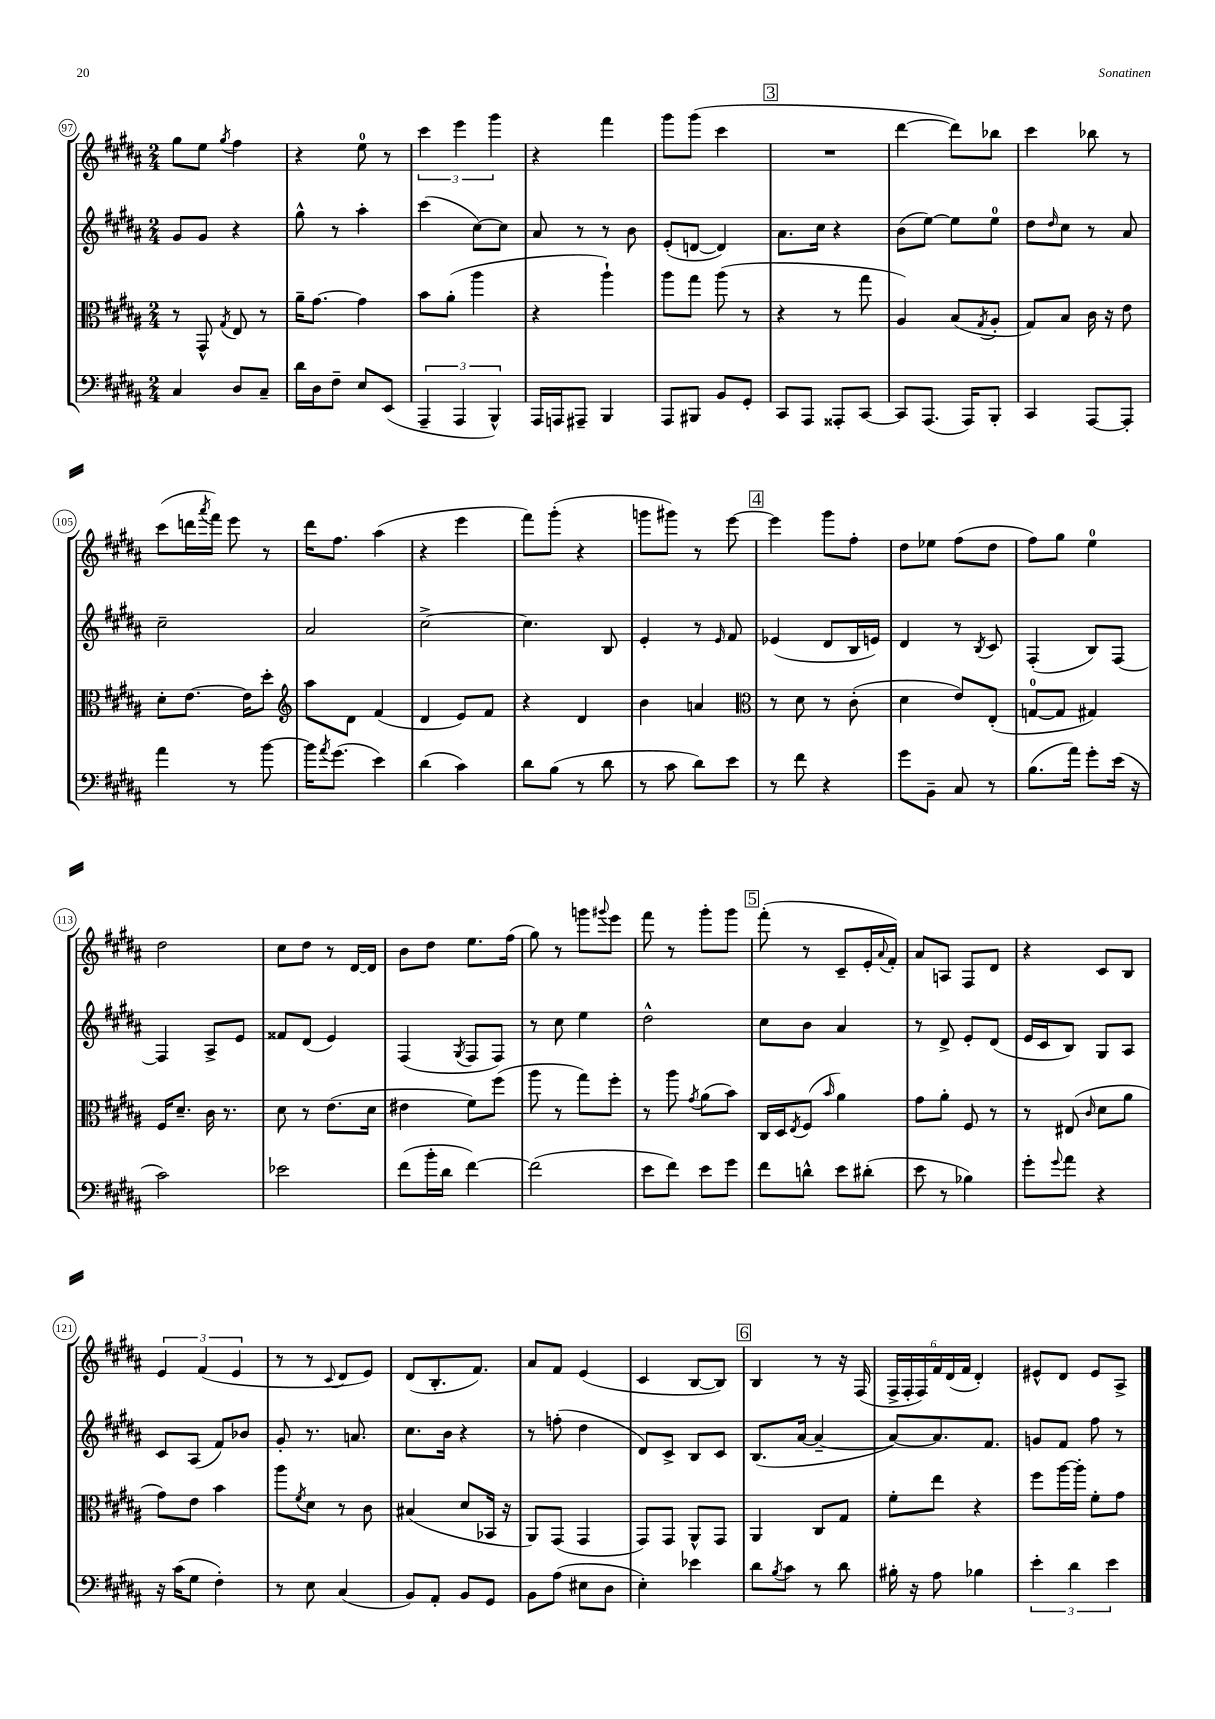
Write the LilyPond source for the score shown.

<<
\new StaffGroup <<
\new Staff = "s0" {
    \clef treble \key b \major \numericTimeSignature \time 2/4
    gis''8 e''8 \acciaccatura { gis''8 } fis''4 |
    r4 e''8-0 r8 |
    \tuplet 3/2 { cis'''4 e'''4 gis'''4 } |
    r4 fis'''4 |
    gis'''8 gis'''8( cis'''4 |
    \mark \markup { \box "3" } R2 |
    dis'''4~ dis'''8) bes''8 |
    cis'''4 bes''8 r8 |
    cis'''8( d'''16 \acciaccatura { ais'''8 } fis'''16) e'''8 r8 |
    dis'''16 fis''8. ais''4( |
    r4 e'''4 |
    fis'''8) gis'''8-.( r4 |
    g'''8 gis'''8) r8 e'''8~ |
    \mark \markup { \box "4" } e'''4 gis'''8 fis''8-. |
    dis''8 ees''8 fis''8( dis''8 |
    fis''8) gis''8 e''4-0 |
    dis''2 |
    cis''8 dis''8 r8 dis'16~ dis'16 |
    b'8 dis''8 e''8. fis''16( |
    gis''8) r8 g'''8 \appoggiatura { gis'''8 } e'''8 |
    fis'''8 r8 gis'''8-. gis'''8 |
    \mark \markup { \box "5" } fis'''8-.( r8 cis'8-- e'16-. \appoggiatura { ais'8 } fis'16-.) |
    ais'8 a8 fis8 dis'8 |
    r4 cis'8 b8 |
    \tuplet 3/2 { e'4 fis'4( e'4 } |
    r8 r8 \appoggiatura { cis'8 } dis'8 e'8) |
    dis'8( b8.-. fis'8.) |
    ais'8 fis'8 e'4( |
    cis'4 b8~ b8) |
    \mark \markup { \box "6" } b4 r8 r16 fis16( |
    \tuplet 6/4 { fis16-> fis16-. fis16) fis'16 dis'16( fis'16 } dis'4-.) |
    eis'8-^ dis'8 eis'8 ais8-> \bar "|." |
}
\new Staff = "s1" {
    \clef treble \key b \major \numericTimeSignature \time 2/4
    gis'8 gis'8 r4 |
    gis''8-^ r8 ais''4-. |
    cis'''4( cis''8~) cis''8 |
    ais'8 r8 r8 b'8 |
    e'8-.( d'8~ d'4) |
    \mark \markup { \box "3" } ais'8. cis''16 r4 |
    b'8( e''8~) e''8 e''8-0 |
    dis''8 \grace { dis''16 } cis''8 r8 ais'8 |
    cis''2-- |
    ais'2 |
    cis''2~-> |
    cis''4. b8 |
    e'4-. r8 \grace { e'16 } fis'8 |
    \mark \markup { \box "4" } ees'4( dis'8 b16 e'16) |
    dis'4 r8 \acciaccatura { b8 } cis'8 |
    fis4-.( b8) fis8~ |
    fis4 ais8-> e'8 |
    fisis'8 dis'8( e'4) |
    fis4( \acciaccatura { gis8 } fis8 fis8) |
    r8 cis''8 e''4 |
    dis''2-^ |
    \mark \markup { \box "5" } cis''8 b'8 ais'4 |
    r8 dis'8-> e'8-. dis'8( |
    e'16 cis'16 b8) gis8 ais8 |
    cis'8 ais8( fis'8) bes'8 |
    gis'8-. r8. a'8. |
    cis''8. b'16 r4 |
    r8 f''8-.( dis''4 |
    dis'8) cis'8-> b8 cis'8 |
    \mark \markup { \box "6" } b8.( ais'16~ ais'4~-- |
    ais'8~) ais'8. fis'8. |
    g'8 fis'8 fis''8 r8 \bar "|." |
}
\new Staff = "s2" {
    \clef alto \key b \major \numericTimeSignature \time 2/4
    r8 gis,8-^ \acciaccatura { gis8 } e8 r8 |
    ais'16-- gis'8.~ gis'4 |
    b'8 ais'8-.( ais''4 |
    r4 ais''4-!) |
    ais''8 gis''8 ais''8( r8 |
    \mark \markup { \box "3" } r4 r8 gis''8 |
    ais4) b8( \acciaccatura { gis8 } ais8-. |
    gis8) b8 cis'16 r16 e'8 |
    dis'8-. e'8.~ e'16 dis''8-. |
    \clef treble ais''8 dis'8 fis'4( |
    dis'4 e'8) fis'8 |
    r4 dis'4 |
    b'4 a'4 |
    \mark \markup { \box "4" } \clef alto r8 dis'8 r8 cis'8-.( |
    dis'4 e'8) e8-.( |
    g8-0~ g8 gis4) |
    fis16 dis'8.-- cis'16 r8. |
    dis'8 r8 e'8.( dis'16 |
    eis'4 fis'8) fis''8( |
    ais''8 r8 gis''8) fis''8-. |
    r8 ais''8 \acciaccatura { gis'8 } ais'8( b'8) |
    \mark \markup { \box "5" } cis16 dis16 \acciaccatura { e8 } fis8( \grace { b'16 } ais'4) |
    gis'8 ais'8-. fis8 r8 |
    r8 eis8( \grace { cis'16 } dis'8 ais'8 |
    gis'8) e'8 b'4 |
    ais''8 \acciaccatura { fis'8 } dis'8 r8 cis'8 |
    bis4( dis'8 bes,16 r16 |
    ais,8) gis,8( gis,4 |
    gis,8) gis,8 ais,8-^ gis,8 |
    \mark \markup { \box "6" } ais,4 cis8 gis8 |
    fis'8-. e''8 r4 |
    fis''8 ais''16~ ais''16-. fis'8-. gis'8 \bar "|." |
}
\new Staff = "s3" {
    \clef bass \key b \major \numericTimeSignature \time 2/4
    cis4 dis8 cis8-- |
    dis'16 dis16 fis8-- e8 e,8( |
    \tuplet 3/2 { ais,,4-- ais,,4 b,,4-^) } |
    ais,,16 a,,16 ais,,8-- b,,4 |
    ais,,8 bis,,8 b,8 gis,8-. |
    \mark \markup { \box "3" } cis,8 ais,,8 aisis,,8-. cis,8~ |
    cis,8 ais,,8.( ais,,16) b,,8-. |
    cis,4 ais,,8~ ais,,8-. |
    ais'4 r8 b'8~ |
    b'16 \acciaccatura { ais'8 } gis'8.( e'4) |
    dis'4( cis'4) |
    dis'8 b8( r8 dis'8 |
    r8 cis'8 dis'8) e'8 |
    \mark \markup { \box "4" } r8 fis'8 r4 |
    gis'8 b,8-- cis8 r8 |
    b8.( ais'16) gis'8-. e'16( r16 |
    cis'2) |
    ees'2 |
    fis'8( b'16-. dis'16 fis'4~) |
    fis'2( |
    e'8 fis'8) e'8 gis'8 |
    \mark \markup { \box "5" } fis'8 d'8-^ e'8 dis'8-.( |
    e'8 r8 bes4) |
    gis'8-. \appoggiatura { gis'8 } ais'8 r4 |
    r16 cis'16( gis8 fis4-.) |
    r8 e8 cis4( |
    b,8) ais,8-. b,8 gis,8 |
    b,8 ais8( eis8 dis8 |
    e4-.) ees'4 |
    \mark \markup { \box "6" } dis'8 \acciaccatura { b8 } cis'8 r8 dis'8 |
    bis16-. r16 ais8 bes4 |
    \tuplet 3/2 { e'4-. dis'4 e'4 } \bar "|." |
}
>>
>>
\layout { \context { \Score currentBarNumber = #97 \override BarNumber.stencil = #(make-stencil-circler 0.1 0.3 ly:text-interface::print) } }
